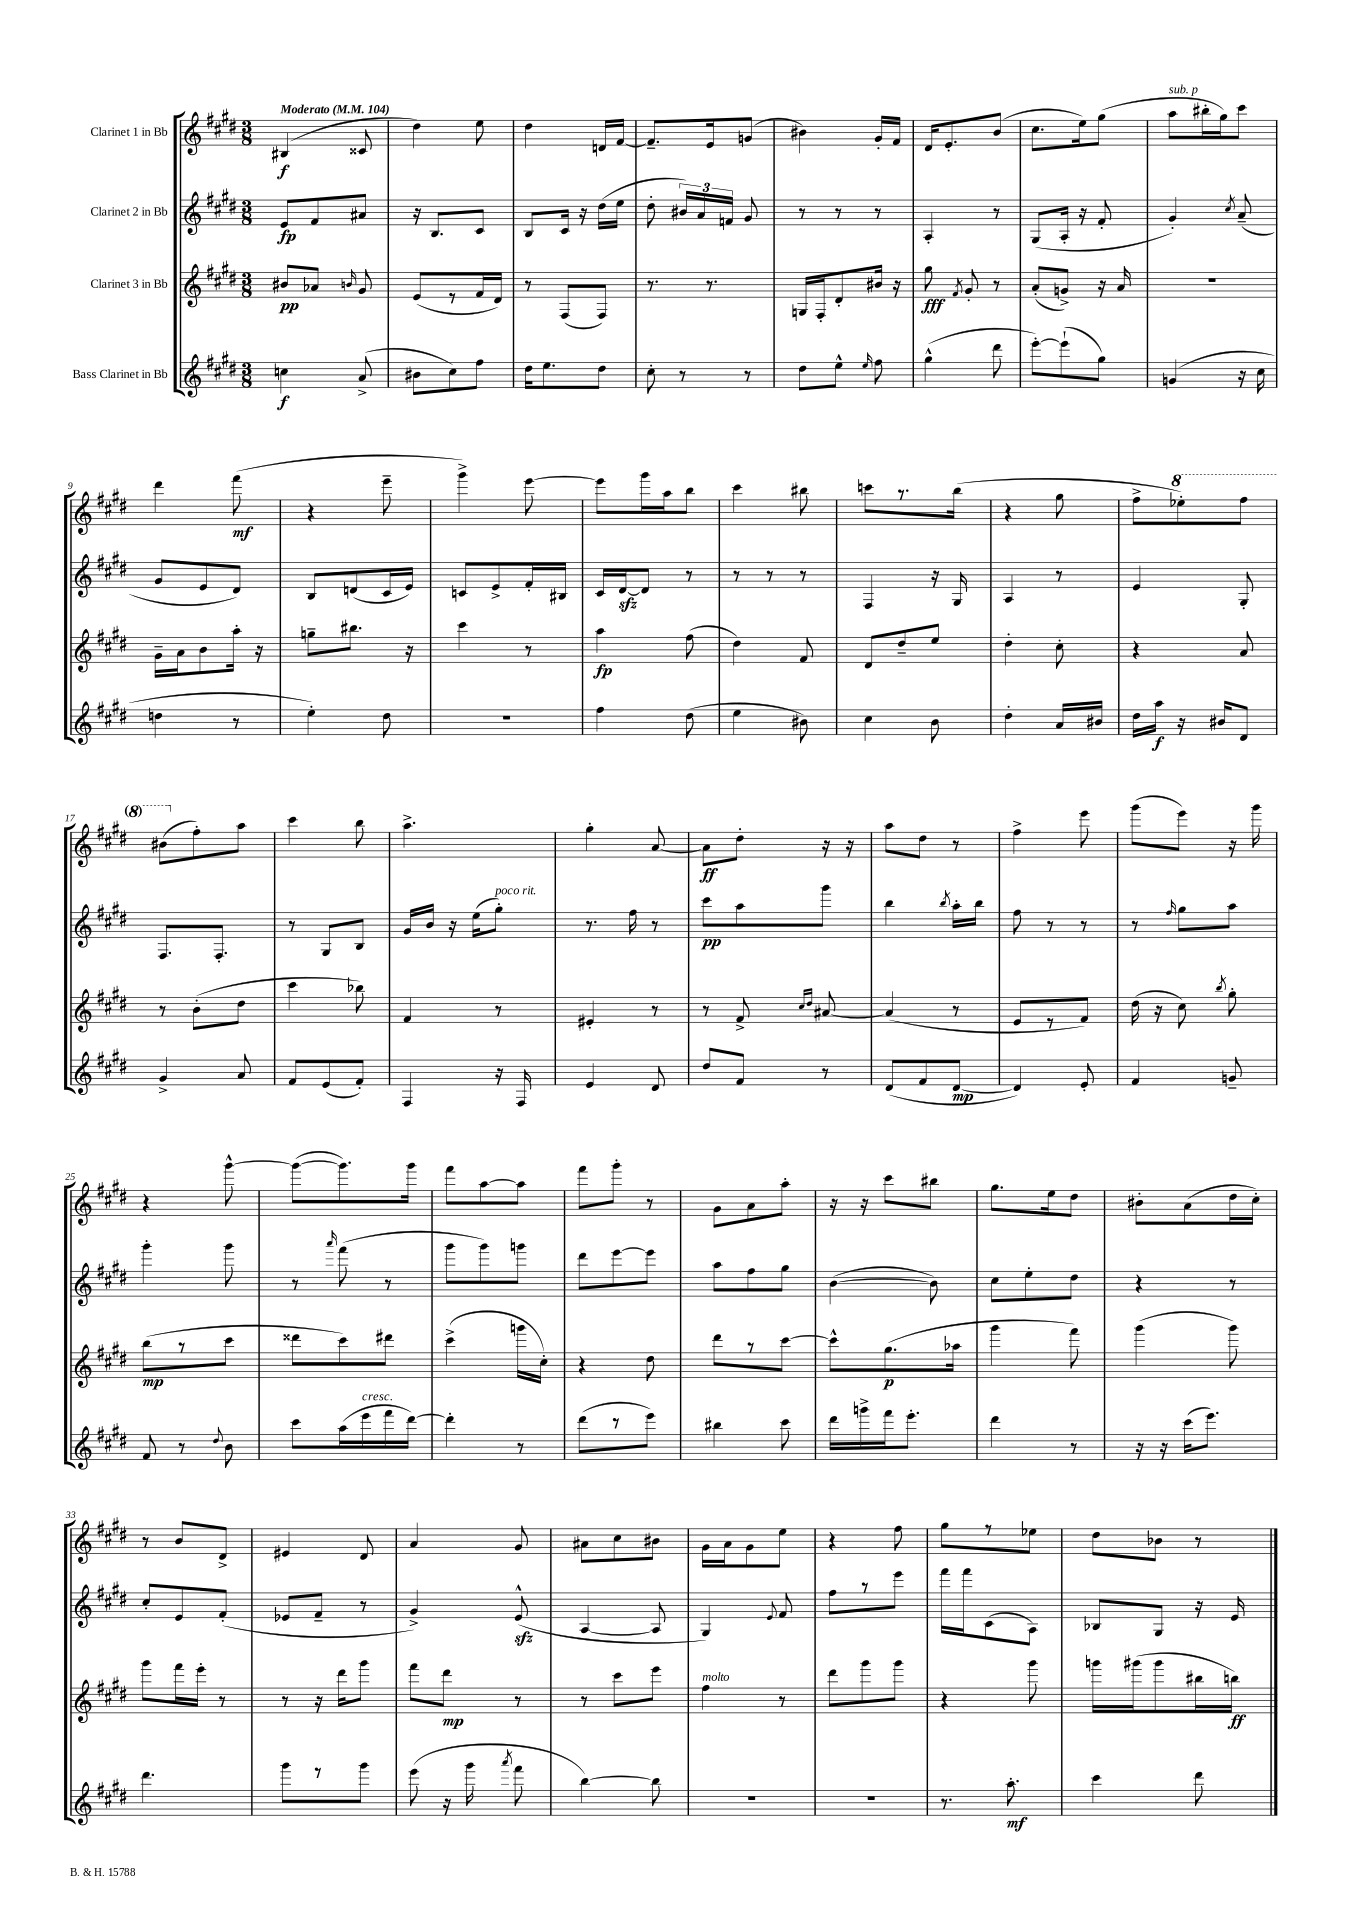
<<
\new StaffGroup <<
\new Staff = "s0" \with { instrumentName = "Clarinet 1 in Bb" } {
    \clef treble \key e \major \numericTimeSignature \time 3/8 \tempo "Moderato" 4 = 104
    \autoBeamOff bis4\f( cisis'8 |
    dis''4) e''8 |
    dis''4 d'16[ fis'16]~ |
    fis'8.[-- e'16 g'8]( |
    bis'4) gis'16[-. fis'16] |
    dis'16[ e'8.-. b'8]( |
    cis''8.[ e''16) gis''8]( |
    a''8[^\markup { \italic "sub. p" } bis''16-. gis''16) cis'''8] |
    dis'''4 fis'''8\mf( |
    r4 e'''8-- |
    gis'''4->) e'''8~ |
    e'''8[ gis'''16 a''16 b''8] |
    cis'''4 bis''8 |
    c'''8[ r8. b''16]( |
    r4 gis''8 |
    fis''8[-> \ottava #1 ees'''8-.) fis'''8] |
    bis''8[( \ottava #0 fis''8-.) a''8] |
    cis'''4 b''8 |
    a''4.-> |
    gis''4-. a'8~ |
    a'8[\ff dis''8]-. r16 r16 |
    a''8[ dis''8] r8 |
    fis''4-> e'''8 |
    gis'''8[( e'''8]) r16 gis'''16 |
    r4 gis'''8~-^ |
    gis'''8[~( gis'''8.) gis'''16] |
    fis'''8[ a''8~ a''8] |
    fis'''8[ gis'''8]-. r8 |
    gis'8[ a'8 a''8]-. |
    r16 r16 cis'''8[ bis''8] |
    gis''8.[ e''16 dis''8] |
    bis'8[-. a'8( dis''16 cis''16]-.) |
    r8 b'8[ dis'8]-> |
    eis'4 dis'8 |
    a'4 gis'8 |
    ais'8[ cis''8 bis'8] |
    gis'16[ a'16 gis'8 e''8] |
    r4 fis''8 |
    gis''8[ r8 ees''8] |
    dis''8[ bes'8] r8 \bar "|." |
}
\new Staff = "s1" \with { instrumentName = "Clarinet 2 in Bb" } {
    \clef treble \key e \major \numericTimeSignature \time 3/8
    \autoBeamOff e'8[\fp fis'8 ais'8] |
    r16 b8.[ cis'8] |
    b8[ cis'16] r16 dis''16[( e''16] |
    dis''8-. \tuplet 3/2 { bis'16[) a'16 f'16] } gis'8 |
    r8 r8 r8 |
    a4-. r8 |
    gis8[( a16]-. r16 fis'8-. |
    gis'4-.) \acciaccatura { cis''8 } a'8--( |
    gis'8[ e'8 dis'8]) |
    b8[ d'8( cis'16 e'16]) |
    c'8[ e'8-> fis'16-. bis16] |
    cis'16[ dis'16~\sfz dis'8] r8 |
    r8 r8 r8 |
    fis4 r16 gis16 |
    a4 r8 |
    e'4 gis8-. |
    fis8.[ fis8.]-. |
    r8 gis8[ b8] |
    gis'16[ b'16] r16 e''16[( gis''8]-.^\markup { \italic "poco rit." }) |
    r8. fis''16 r8 |
    cis'''8[\pp a''8 gis'''8] |
    b''4 \acciaccatura { b''8 } a''16[-. b''16] |
    fis''8 r8 r8 |
    r8 \grace { fis''16 } gis''8[ a''8] |
    gis'''4-. gis'''8 |
    r8 \grace { a'''16 } fis'''8( r8 |
    gis'''8[ gis'''8) g'''8] |
    dis'''8[ e'''8~ e'''8] |
    a''8[ fis''8 gis''8] |
    b'4~( b'8) |
    cis''8[ e''8-. dis''8] |
    r4 r8 |
    cis''8[-. e'8 fis'8]-.( |
    ees'8[ fis'8]-- r8 |
    gis'4->) e'8-^\sfz( |
    a4~ a8 |
    gis4) \appoggiatura { e'8 } fis'8 |
    fis''8[ r8 e'''8] |
    fis'''16[ fis'''16 cis'8( a8]) |
    bes8[ gis8] r16 e'16 \bar "|." |
}
\new Staff = "s2" \with { instrumentName = "Clarinet 3 in Bb" } {
    \clef treble \key e \major \numericTimeSignature \time 3/8
    \autoBeamOff bis'8[\pp aes'8] \grace { b'16 } gis'8 |
    e'8[( r8 fis'16 dis'16]) |
    r8 fis8[( fis8]) |
    r8. r8. |
    g16[ fis16-. dis'8-. bis'16] r16 |
    gis''8\fff \acciaccatura { fis'8 } gis'8-. r8 |
    a'8[-.( g'8]->) r16 a'16 |
    R4. |
    gis'16[-- a'16 b'8 a''16]-. r16 |
    g''8[-- bis''8.] r16 |
    cis'''4 r8 |
    a''4\fp fis''8( |
    dis''4) fis'8 |
    dis'8[ dis''8-- e''8] |
    dis''4-. cis''8-. |
    r4 a'8 |
    r8 b'8[-.( dis''8] |
    cis'''4 bes''8) |
    fis'4 r8 |
    eis'4-. r8 |
    r8 fis'8-> \grace { cis''16[ dis''16] } ais'8~ |
    ais'4( r8 |
    e'8[ r8 fis'8]) |
    dis''16( r16 cis''8) \acciaccatura { b''8 } gis''8-. |
    b''8[\mp( r8 cis'''8] |
    disis'''8[ cis'''8) dis'''8] |
    cis'''4->( g'''16[ cis''16]-.) |
    r4 dis''8 |
    dis'''8[ r8 cis'''8]~ |
    cis'''8[-^ gis''8.\p( aes''16] |
    gis'''4 fis'''8) |
    gis'''4( gis'''8) |
    gis'''8[ fis'''16 e'''16]-. r8 |
    r8 r16 dis'''16[ gis'''8] |
    fis'''8[ dis'''8]\mp r8 |
    r8 cis'''8[ e'''8] |
    fis''4^\markup { \italic "molto" } r8 |
    dis'''8[ gis'''8 gis'''8] |
    r4 gis'''8 |
    g'''16[ gis'''16( gis'''8 bis''16 b''16]\ff) \bar "|." |
}
\new Staff = "s3" \with { instrumentName = "Bass Clarinet in Bb" } {
    \clef treble \key e \major \numericTimeSignature \time 3/8
    \autoBeamOff c''4\f a'8->( |
    bis'8[ cis''8) fis''8] |
    dis''16[ e''8. dis''8] |
    cis''8-. r8 r8 |
    dis''8[ e''8]-^ \grace { e''16 } fis''8 |
    gis''4-^( dis'''8 |
    e'''8[~-.) e'''8-!( gis''8]) |
    g'4( r16 cis''16 |
    d''4 r8 |
    e''4-.) dis''8 |
    R4. |
    fis''4 dis''8( |
    e''4 bis'8) |
    cis''4 b'8 |
    dis''4-. a'16[ bis'16] |
    dis''16[ a''16]\f r16 bis'16[ dis'8] |
    gis'4-> a'8 |
    fis'8[ e'8( fis'8]-.) |
    fis4 r16 fis16 |
    e'4 dis'8 |
    dis''8[ fis'8] r8 |
    dis'8[( fis'8 dis'8]~\mp |
    dis'4) e'8-. |
    fis'4 g'8-- |
    fis'8 r8 \appoggiatura { dis''8 } b'8 |
    cis'''8[ a''16( e'''16^\markup { \italic "cresc." } fis'''16 dis'''16]~) |
    dis'''4-. r8 |
    dis'''8[( r8 e'''8]) |
    bis''4 cis'''8 |
    dis'''16[ g'''16-> fis'''16 e'''8.]-. |
    dis'''4 r8 |
    r16 r16 cis'''16[( e'''8.]) |
    dis'''4. |
    gis'''8[ r8 gis'''8] |
    e'''8( r16 gis'''16 \acciaccatura { a'''8 } fis'''8 |
    b''4~) b''8 |
    R4. |
    R4. |
    r8. a''8.-.\mf |
    cis'''4 dis'''8 \bar "|." |
}
>>
>>
